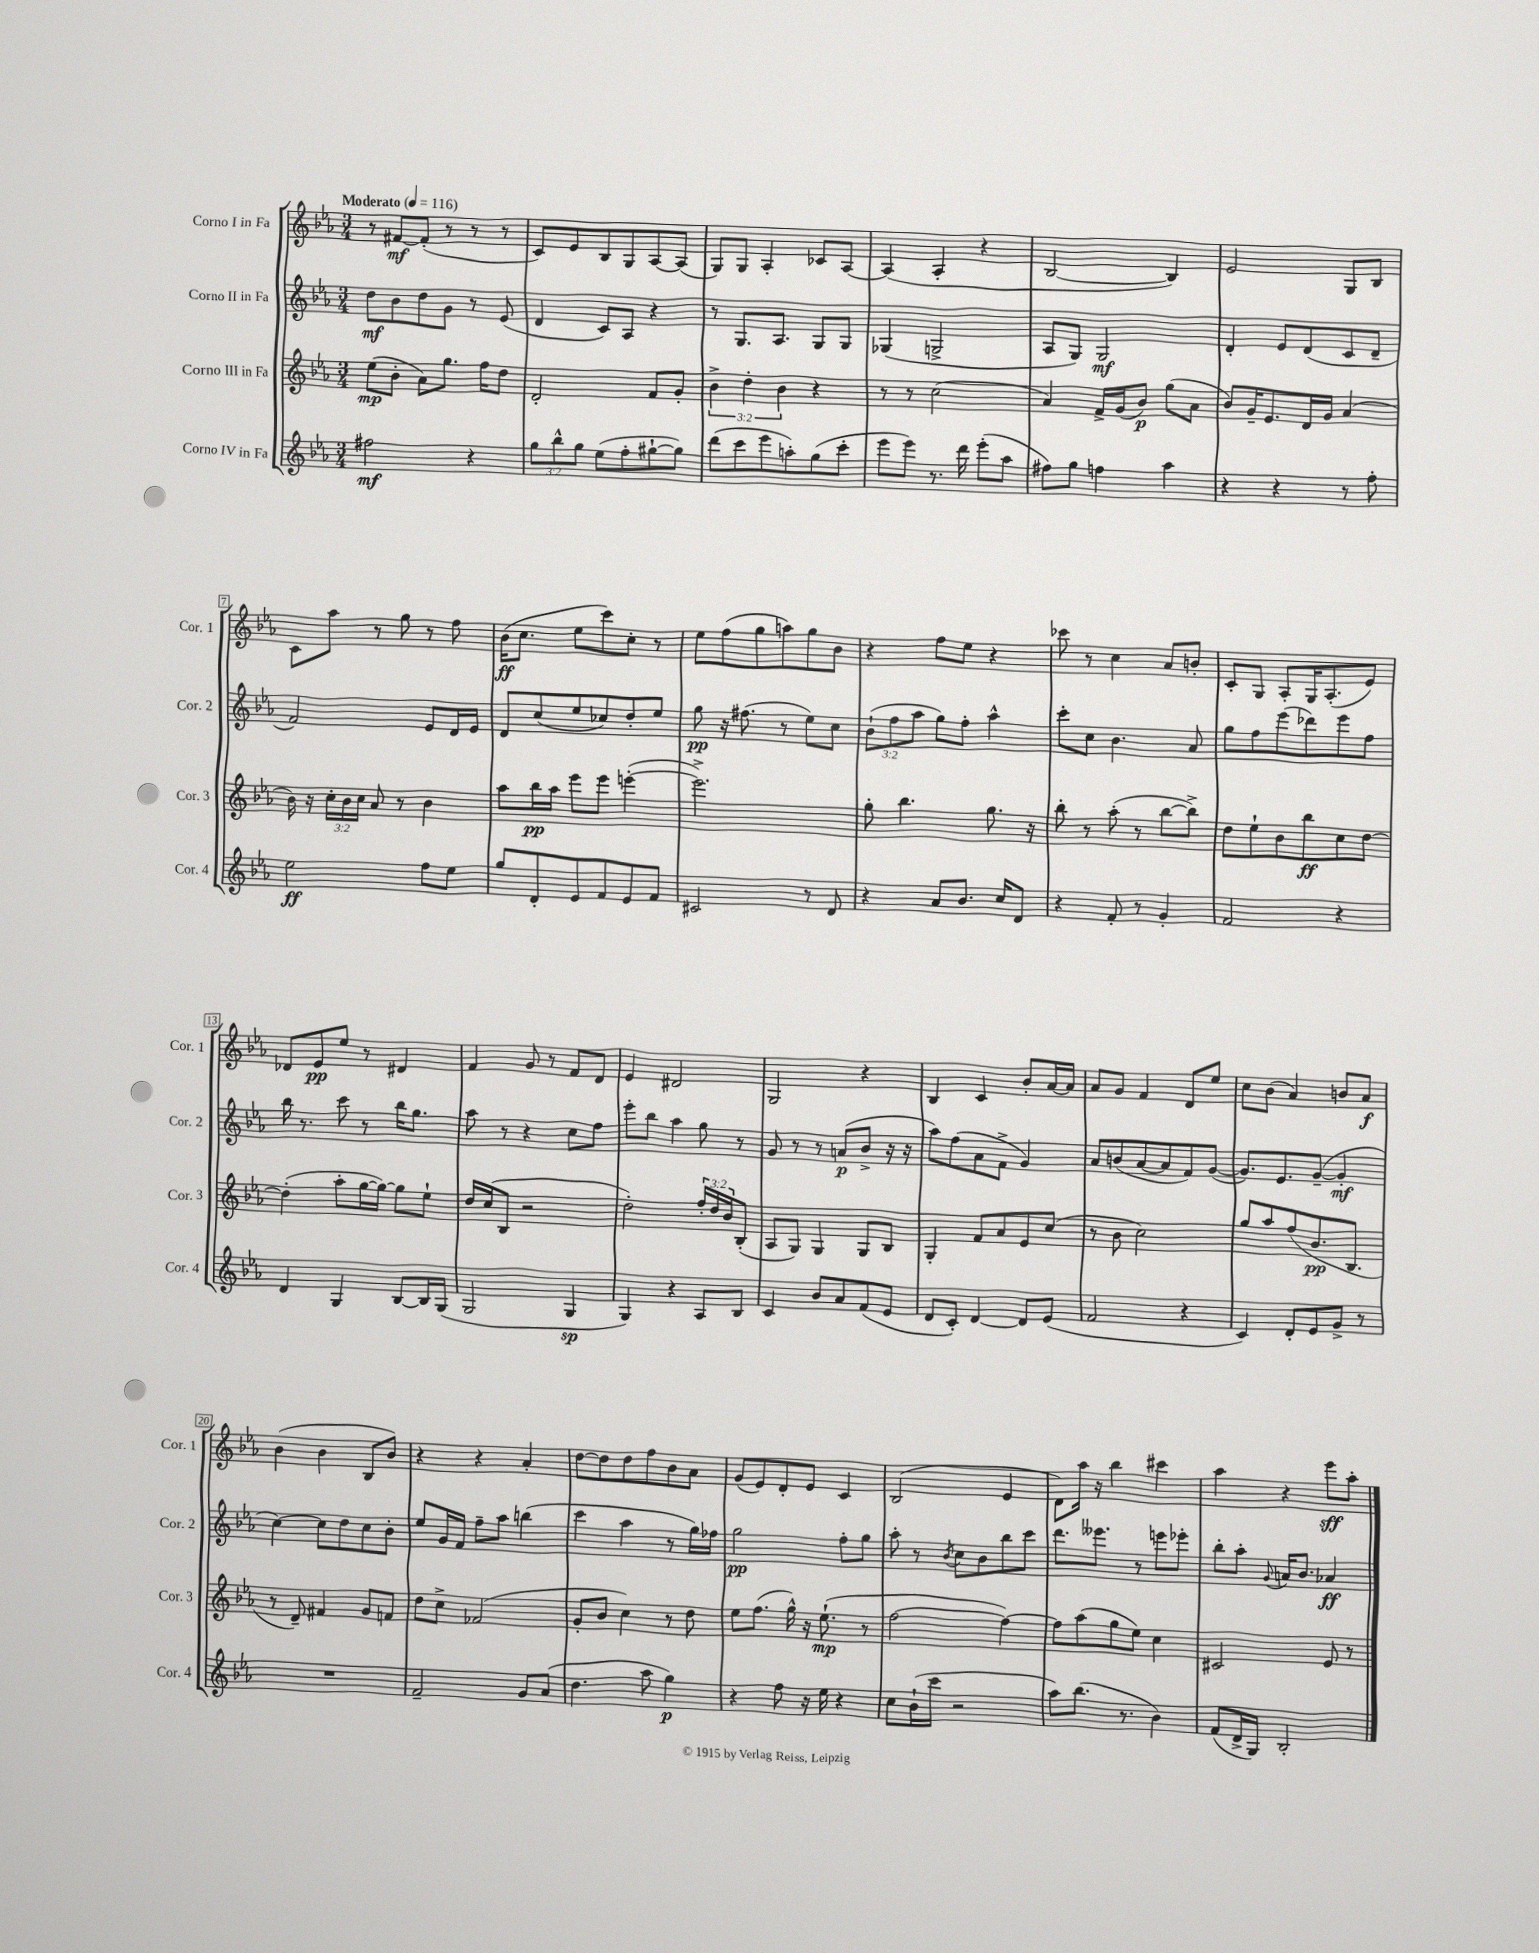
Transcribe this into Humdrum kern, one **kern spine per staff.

**kern	**kern	**kern	**kern
*staff4	*staff3	*staff2	*staff1
*clefG2	*clefG2	*clefG2	*clefG2
*k[b-e-a-]	*k[b-e-a-]	*k[b-e-a-]	*k[b-e-a-]
*M3/4	*M3/4	*M3/4	*M3/4
*MM116	*MM116	*MM116	*MM116
2ff#	(8ee-	8dd	8r
.	8b-'	8b-	[8f#
.	8a-)	8dd	(8f#']
.	8.gg	8g	8r
4r	.	8r	8r
.	16ff	.	.
.	8dd	(8e-	8r
=	=	=	=
12gg	2d'	4d	8c)
12bb-^^	.	.	.
.	.	.	8e-
12gg	.	.	.
(8ee-	.	8c)	8B-
8ff'	.	8A-	8G
[8gg#`	8f	4r	[8A-
8gg#])	8g'	.	(8A-]
=	=	=	=
(8ddd	6b-^	8r	8G)
8ccc	.	8.G	8G
.	6dd'	.	.
8eee-	.	.	4A-'
.	.	8.A-	.
.	6b-	.	.
8aa')	.	.	.
(8gg	4r	8G	8c-
8ccc'	.	8G	[8A-
=	=	=	=
8eee-	8r	(4G-	(4A-]
8eee-)	8r	.	.
8.r	(2cc	2G^	4A-'
16ddd	.	.	.
(8eee-'	.	.	4r
8aa-	.	.	.
=	=	=	=
8ff#)	4a-)	8A-	[2B-
8gg	.	8G)	.
4ff	16f^	2G	.
.	(16g	.	.
.	8b-)	.	.
4aa-	(8gg	.	4B-])
.	8a-	.	.
=	=	=	=
4r	8b-)	4d'	2e-
.	16g~	.	.
.	8.e-	.	.
4r	.	8e-	.
.	16d	(8d	.
.	16g	.	.
8r	(4a-	8c	8G
8ff'	.	8d~	8B-
=	=	=	=
2ee-	16b-)	2f)	8c
.	16r	.	.
.	24cc'	.	8aa-
.	24b-	.	.
.	24cc	.	.
.	8a-	.	8r
.	8r	.	8gg
8ff	4b-	8e-	8r
8ee-	.	16d	8ff
.	.	16e-	.
=	=	=	=
8gg	8aa-	8d	(16b-
.	.	.	8.cc
8d'	16bb-	(8cc	.
.	16aa-	.	.
8e-	8eee-	8ee-	8ee-
8f	8eee-	8cc-)	8ccc)
8e-	([4eee'	8dd'	8cc'
8f	.	8ee-	8r
=	=	=	=
2c#	2.eee^])	8gg	8ee-
.	.	16r	(8ff
.	.	(8.ff#	.
.	.	.	8gg
.	.	8r	8aa)
8r	.	8ee-)	8gg
8d	.	8cc	8b-
=	=	=	=
4r	8gg'	(12b-`	4r
.	.	12ff	.
.	4.bb-	.	.
.	.	12aa-	.
8a-	.	8gg)	8ff
8.b-	.	8ff'	8ee-
.	8.gg	4aa-^^	4r
16cc	.	.	.
8d	.	.	.
.	16r	.	.
=	=	=	=
4r	8bb-'	8ccc'	8ccc-
.	8r	8cc	8r
8f'	(8aa-'	4.b-	4cc
8r	8r	.	.
4g'	[8bb-	.	8a-
.	8bb-^])	8a-	8b'
=	=	=	=
2f	8dd	8gg	8c'
.	8ee-`	8ff	8G
.	8b-	(8eee-	8A-'
.	8bb-	8ddd-)	16G
.	.	.	(8.A-'
4r	8cc	8eee-	.
.	[8dd	8ff	8e-)
=	=	=	=
4d	(4dd']	16bb-	8d-
.	.	8.r	.
.	.	.	8e-
4G	8aa-'	8ccc	8ee-
.	[16gg	8r	8r
.	16gg_)	.	.
[8B-	8gg]	16bb-	4d#
.	.	8.gg	.
16B-]	8ee-`	.	.
(16G	.	.	.
=	=	=	=
2G	16dd	8aa-	4f
.	(16cc	.	.
.	8B-	8r	.
.	2r	4r	8g
.	.	.	8r
4G	.	8cc	8f
.	.	8ff	8d
=	=	=	=
4G)	2dd')	8eee-'	4e-
.	.	8bb-	.
4r	.	4aa-	2d#
8A-	24ff'	8gg	.
.	24dd	.	.
.	24b-	.	.
8B-	(8B-'	8r	.
=	=	=	=
4c	8A-	8g	2G
.	8G)	8r	.
8b-	4G	8r	.
8a-	.	(8a	.
(8f	8G	8b-^	4r
8e-	8B-	16r	.
.	.	16r	.
=	=	=	=
8d	4G'	8aa-)	4B-
8c')	.	(8ff	.
[4d	8f	8a-	4c
.	8a-	8f^	.
8d]	8e-	4g)	8b-'
(8e-	(8cc	.	[16a-
.	.	.	16a-]
=	=	=	=
2f	8r	8a-	8a-
.	8b-	(8b	8g
.	2cc)	[8a-	4f
.	.	8a-]	.
4r	.	8f)	8d
.	.	([8g	8ee-
=	=	=	=
4c)	8gg	8.g])	8cc
.	8aa-	.	(8b-
.	.	8.e-	.
8d'	(8ff	.	4a-)
8e-	8.b-	([8g~	.
8g^	.	4g']	8b
.	8.B-	.	.
8r	.	.	8a-
=	=	=	=
2.r	8r	[4cc)	(4b-
.	8d~)	.	.
.	4f#	8cc]	4b-
.	.	8dd	.
.	8g	8cc	8B-
.	8f	8b-'	8b-)
=	=	=	=
2f~	8dd	8ee-	4r
.	8cc^	16g	.
.	.	16f	.
.	(2f-	8ff~	4r
.	.	8aa-	.
8g	.	(4bb	4a-'
(8a-	.	.	.
=	=	=	=
4.dd	8g'	4ccc	[8dd
.	8b-	.	8dd]
.	4cc)	4aa-	8dd
8aa-	.	.	8ff
4gg)	8r	8r	8b-
.	8dd	16gg)	8a-
.	.	16ff-	.
=	=	=	=
4r	8ee-	2gg	(8g
.	(8.ff	.	8e-)
8ff	.	.	8d'
.	16gg^^)	.	.
16r	16r	.	8e-
16ee-	(8.ee-`	.	.
4r	.	8ff'	4c
.	8r	8gg	.
=	=	=	=
8cc	[2ff	8aa-'	(2B-
(16b-`	.	8r	.
16ccc	.	.	.
.	.	8qb-	.
2r	.	8cc	.
.	.	8b-	.
.	4ff_)	8bb-	4e-
.	.	8ccc	.
=	=	=	=
8aa-)	8ff]	8.ddd	8d)
(8.bb-	(8aa-	.	16aa-
.	.	8.eee--	16r
.	8gg	.	4bb-
8.r	.	.	.
.	8ee-)	8r	.
4b-)	4cc	8eee	4ccc#
.	.	8eee-'	.
=	=	=	=
(8f	2c#	8bb-'	4aa-
16d^	.	8aa-'	.
16G)	.	.	.
.	.	8qqg	.
2B-'	.	16a	4r
.	.	8.b-	.
.	8e-	4a-	8eee-
.	8r	.	8aa-'
==	==	==	==
*-	*-	*-	*-
